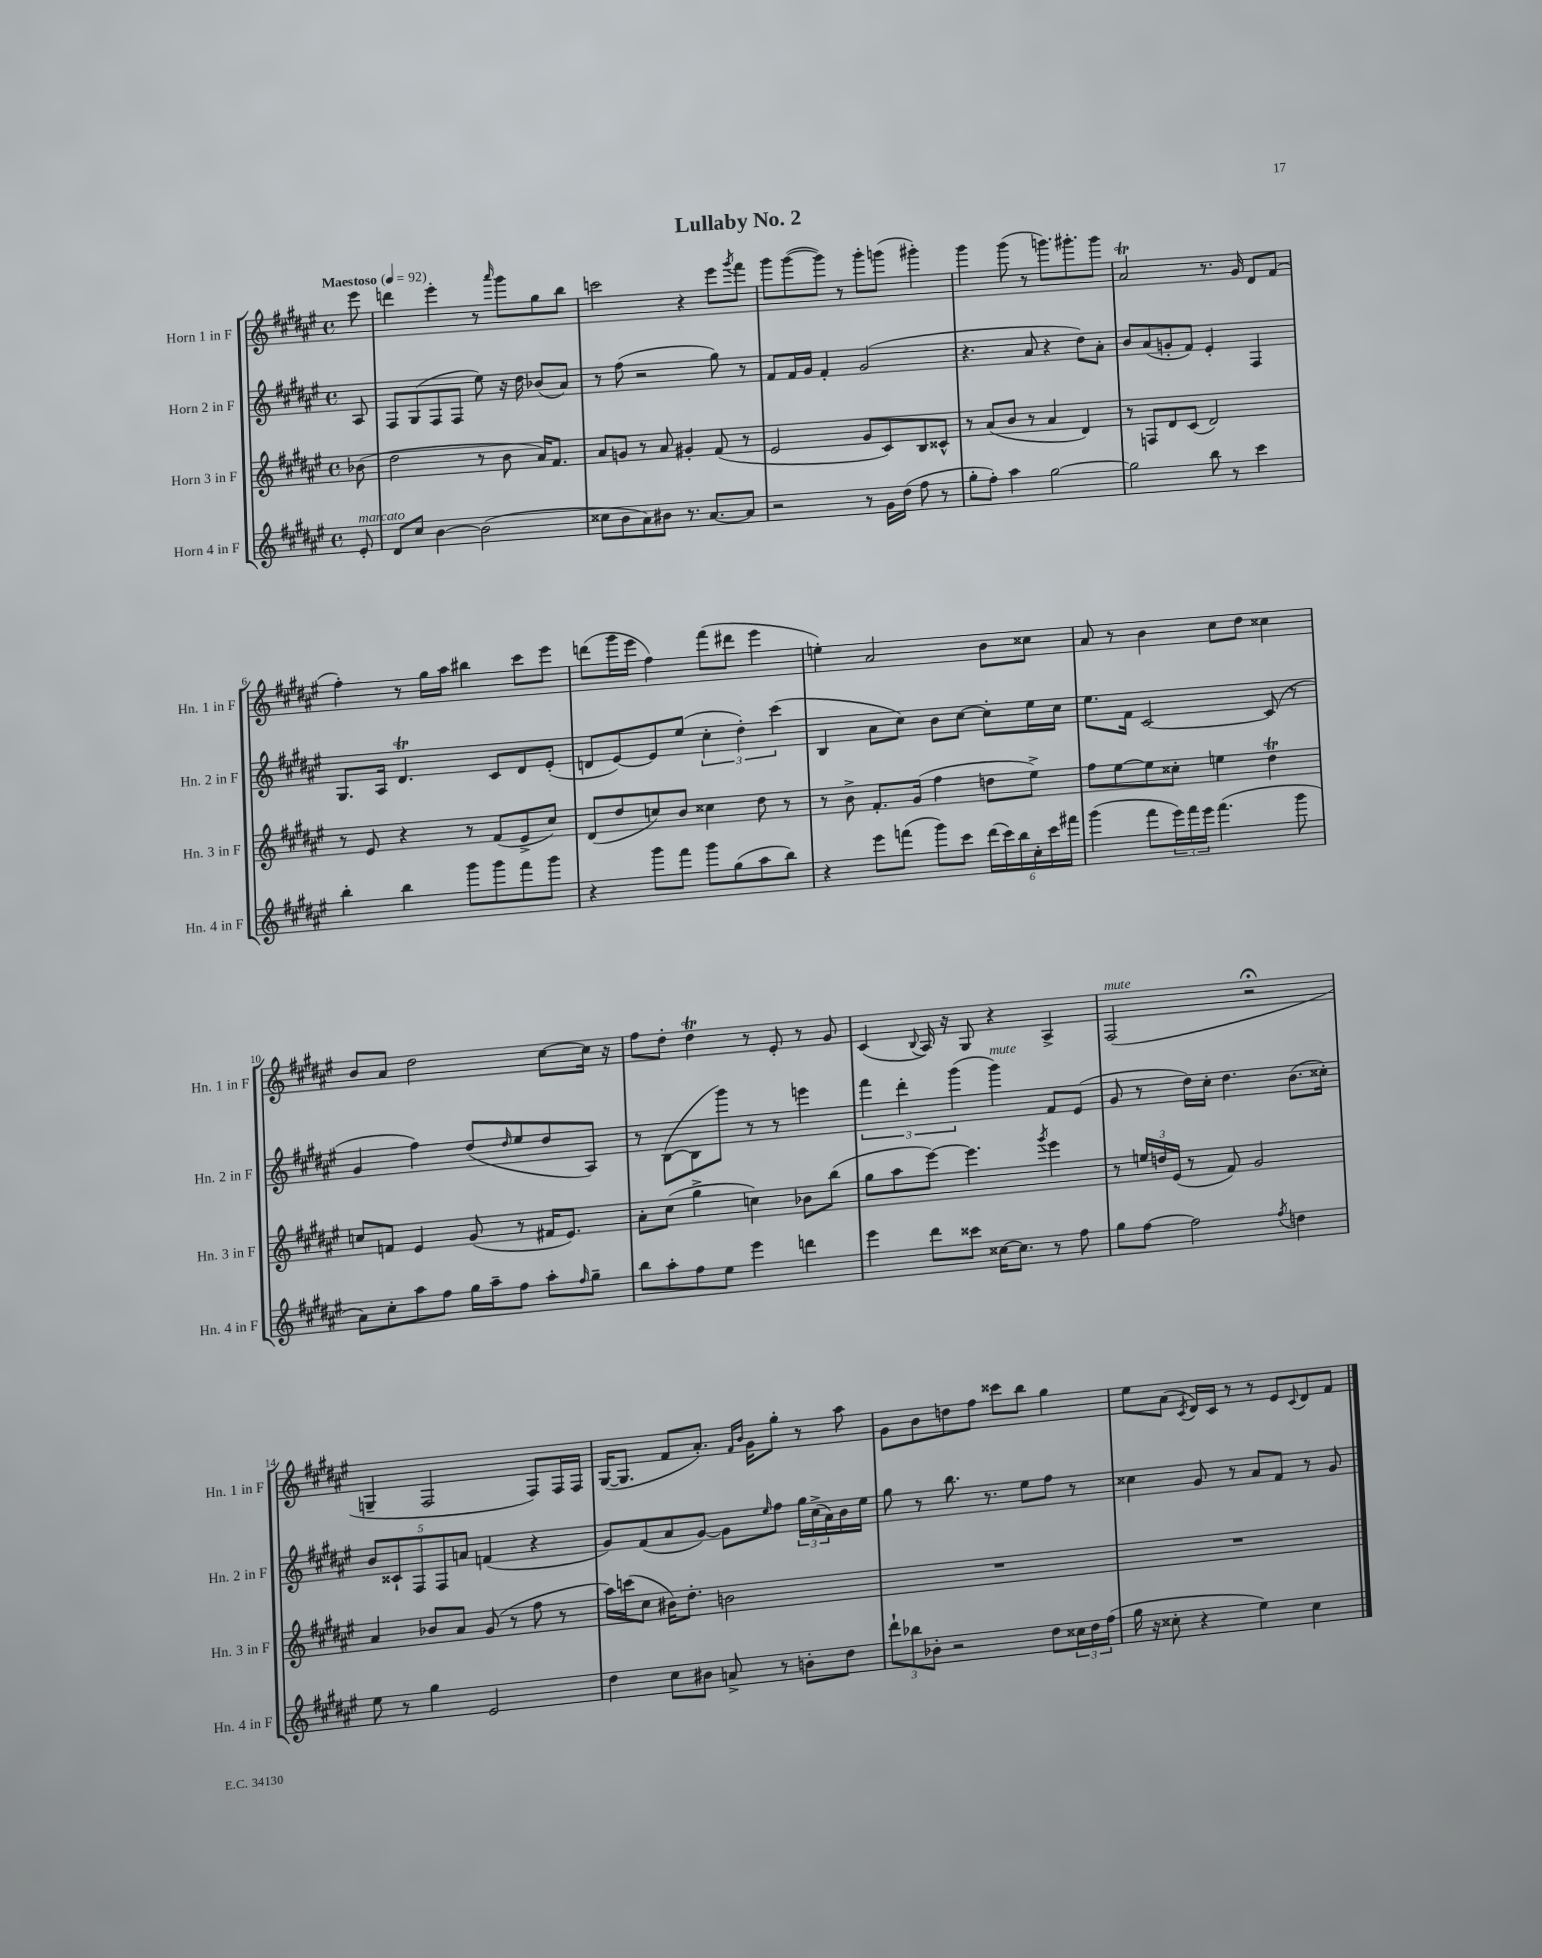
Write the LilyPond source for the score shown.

\header { title = "Lullaby No. 2" }
<<
\new StaffGroup <<
\new Staff = "s0" \with { instrumentName = "Horn 1 in F" shortInstrumentName = "Hn. 1 in F" } {
    \clef treble \key fis \major \defaultTimeSignature \time 4/4 \partial 8 \tempo "Maestoso" 4 = 92
    eis'''8 |
    d'''4 eis'''4-. r8 \grace { ais'''16 } gis'''8 gis''8 b''8 |
    c'''2 r4 eis'''8 \acciaccatura { gis'''8 } fis'''8 |
    gis'''8 gis'''8~( gis'''8) r8 gis'''8-. g'''8( gis'''4-.) |
    gis'''4 gis'''8( r8 g'''8.) gis'''8.-. gis'''8 |
    ais'2\trill r8. gis'16 dis'8 fis'8( |
    fis''4-.) r8 gis''16 ais''16 bis''4 cis'''8 eis'''8 |
    d'''8( gis'''16 eis'''16 fis''4) fis'''8( dis'''8 eis'''4 |
    e''4-.) ais'2 b'8 cisis''8 |
    ais'8 r8 b'4 cis''8 dis''8 cisis''4 |
    b'8 ais'8 dis''2 cis''8~ cis''16 r16 |
    fis''8 dis''8-. dis''4\trill r8 eis'8-. r8 gis'8 |
    cis'4( \appoggiatura { b8 } ais16) r16 gis8 r4 ais4-> |
    fis2^\markup { \italic "mute" }( r2\fermata |
    g4-- fis2 fis8) fis16 fis16 |
    gis16~( gis8. fis'8 ais'8.-.) \grace { fis'16 b'16 } gis'16 gis''8-. r8 ais''8 |
    gis'8 b'8 d''8 fis''8 cisis'''8 b''8 gis''4 |
    eis''8 ais'8( \acciaccatura { cis'8 } dis'16) cis'16 r8 r8 eis'8 \appoggiatura { cis'8 } dis'8 fis'8 \bar "|." |
}
\new Staff = "s1" \with { instrumentName = "Horn 2 in F" shortInstrumentName = "Hn. 2 in F" } {
    \clef treble \key fis \major \defaultTimeSignature \time 4/4 \partial 8
    ais8 |
    fis8 gis8( fis8 fis8 eis''8) r16 dis''16 bes'8( ais'8) |
    r8 fis''8( r2 gis''8) r8 |
    fis'8 fis'16 gis'16 fis'4-. gis'2( |
    r4. ais'8 r4 dis''8) ais'8-. |
    b'8 ais'8( g'8-. fis'8) eis'4-. fis4 |
    gis8. ais16 dis'4.\trill cis'8 dis'8 eis'8-.( |
    d'8 eis'8~) eis'8 eis''8( \tuplet 3/2 { cis''4-. dis''4-.) cis'''4( } |
    b4 ais'8 cis''8) b'8 cis''8~ cis''8-. eis''16 cis''16 |
    eis''8. fis'16 cis'2~ cis'8( r8 |
    gis'4 fis''4) dis''8( \grace { dis''16 } eis''8 dis''8 ais8) |
    r8 b8~( b8 gis'''8) r8 r8 e'''4 |
    \tuplet 3/2 { fis'''4 dis'''4-. gis'''4( } gis'''4^\markup { \italic "mute" }) fis'8 eis'8( |
    gis'8 r8 dis''16) cis''16-. dis''4. b'8.( cisis''16-.) |
    \tuplet 5/4 { b'8 cisis'8-! fis8 fis8 a'8 } f'4( r4 |
    gis'8) fis'8( ais'8 gis'8~) gis'8 \grace { eis''16 } fis''8 \tuplet 3/2 { gis''16 cis''16->( ais'16) } b'16 eis''16 |
    gis''8 r8 b''8. r8. eis''8 fis''8 r8 |
    cisis''4 gis'8 r8 ais'8 fis'8 r8 gis'8 \bar "|." |
}
\new Staff = "s2" \with { instrumentName = "Horn 3 in F" shortInstrumentName = "Hn. 3 in F" } {
    \clef treble \key fis \major \defaultTimeSignature \time 4/4 \partial 8
    bes'8( |
    dis''2 r8 b'8 ais'16) fis'8. |
    ais'8 g'8 r8 ais'8 gis'4-. fis'8( r8 |
    eis'2 gis'8 cis'8) b8 cisis'8-^ |
    r8 ais'8( b'8 r8 ais'4 dis'4) |
    r8 f8 dis'8 cis'8( dis'2) |
    r8 eis'8 r4 r8 fis'8( eis'8-> cis''8) |
    dis'8( dis''8 c''8) b'8 cisis''4 dis''8 r8 |
    r8 b'8-> fis'8.-. gis'16( fis''4 d''8 eis''8->) |
    fis''8 eis''8~ eis''8 cisis''8-. e''4 dis''4\trill |
    c''8 f'8 eis'4 gis'8( r8 fis'16 eis'8.) |
    ais'8-. cis''8( gis''4-> c''4) bes'8 b''8( |
    gis''8 ais''8 eis'''8~) eis'''4. \acciaccatura { gis'''8 } eis'''4 |
    r8 \tuplet 3/2 { e''16 d''16 eis'16( } r8 fis'8) gis'2 |
    ais'4 bes'8 ais'8 gis'8( r8 fis''8 r8 |
    ais''16) c'''16( cis''8 bis'16) dis''8.-. b'2 |
    R1 |
    R1 \bar "|." |
}
\new Staff = "s3" \with { instrumentName = "Horn 4 in F" shortInstrumentName = "Hn. 4 in F" } {
    \clef treble \key fis \major \defaultTimeSignature \time 4/4 \partial 8
    eis'8-.^\markup { \italic "marcato" } |
    dis'8 cis''8 b'4~ b'2( |
    cisis''8 b'8 ais'8) bis'8 r8. ais'8.~ ais'8 |
    r2 r8 gis'16 dis''16( fis''8 r8 |
    gis''8-. fis''8-.) ais''4 gis''2~ |
    gis''2 b''8 r8 cis'''4 |
    b''4-. b''4 gis'''8 gis'''8 fis'''8 gis'''8 |
    r4 gis'''8 fis'''8 gis'''8 gis''8( ais''8 b''8) |
    r4 eis'''8 f'''8( gis'''8) cis'''8 \tuplet 6/4 { dis'''16( cis'''16) b''16 cis''16-. cis'''16 fis'''16 } |
    gis'''4( fis'''8 \tuplet 3/2 { eis'''16) fis'''16 eis'''16 } fis'''4.( gis'''8 |
    ais'8) cis''8-. ais''8 fis''8 gis''16 ais''16-- fis''8 ais''8-. \grace { fis''16 } gis''8-- |
    b''8 ais''8-. fis''8 eis''8 eis'''4 d'''4 |
    eis'''4 dis'''8 cisis'''8 cisis''16~ cisis''8. r8 fis''8 |
    gis''8 fis''8~ fis''2 \acciaccatura { fis''8 } d''4 |
    eis''8 r8 gis''4 eis'2 |
    dis''4 cis''8 bis'8 a'8-> r8 b'8-. dis''8 |
    \tuplet 3/2 { dis'''8-! bes''8 bes'8-. } r2 dis''8 \tuplet 3/2 { cisis''16 dis''16 fis''16( } |
    gis''16 r16 cisis''8-. r4 eis''4) cisis''4 \bar "|." |
}
>>
>>
